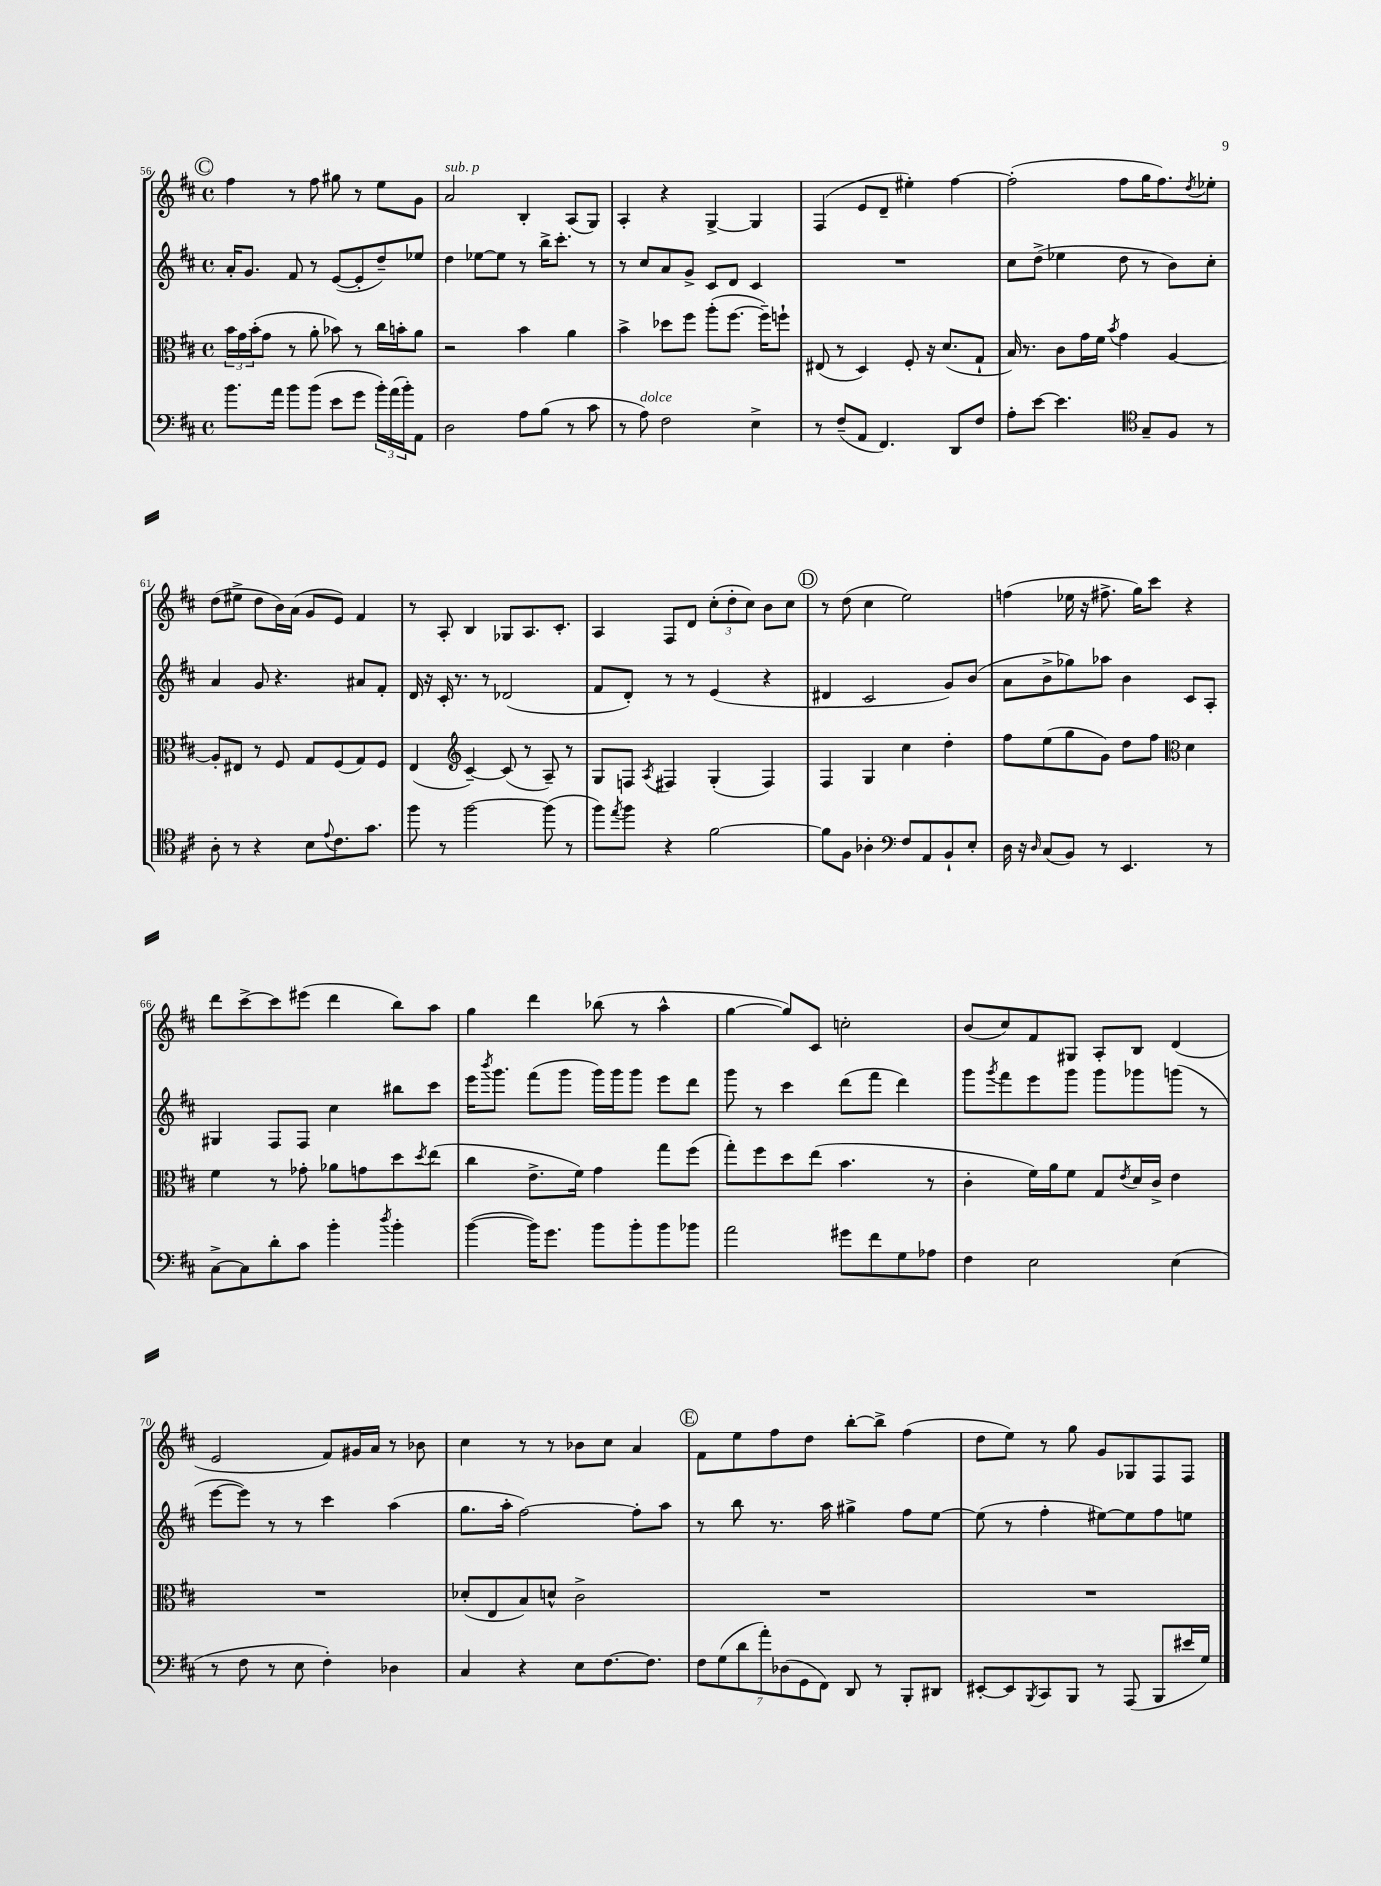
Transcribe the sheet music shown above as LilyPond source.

<<
\new StaffGroup <<
\new Staff = "s0" {
    \clef treble \key d \major \defaultTimeSignature \time 4/4
    \mark \markup { \circle "C" } fis''4 r8 fis''8 gis''8 r8 e''8 g'8 |
    a'2^\markup { \italic "sub. p" } b4-. a8( g8) |
    a4-. r4 g4~-> g4 |
    fis4( e'8 d'8-- eis''4-.) fis''4~ |
    fis''2-.( fis''8 g''16 fis''8.) \acciaccatura { d''8 } ees''8-. |
    d''8( eis''8-> d''8 b'16) a'16( g'8 e'8) fis'4 |
    r8 a8-. b4 ges8 a8. cis'8.-. |
    a4 fis8 d'8 \tuplet 3/2 { cis''8-.( d''8-. cis''8) } b'8 cis''8 |
    \mark \markup { \circle "D" } r8 d''8( cis''4 e''2) |
    f''4( ees''16 r16 fis''8.-> g''16) cis'''8 r4 |
    d'''8 cis'''8~-> cis'''8 eis'''8( d'''4 b''8) a''8 |
    g''4 d'''4 bes''8( r8 a''4-^ |
    g''4~ g''8) cis'8 c''2-. |
    b'8( cis''8) fis'8 gis8 a8-. b8 d'4( |
    e'2 fis'8) gis'16 a'16 r8 bes'8 |
    cis''4 r8 r8 bes'8 cis''8 a'4 |
    \mark \markup { \circle "E" } fis'8 e''8 fis''8 d''8 b''8~-. b''8-> fis''4( |
    d''8 e''8) r8 g''8 g'8 ges8 fis8 fis8 \bar "|." |
}
\new Staff = "s1" {
    \clef treble \key d \major \defaultTimeSignature \time 4/4
    \mark \markup { \circle "C" } a'16-. g'8. fis'8 r8 e'8~( e'8-. d''8--) ees''8 |
    d''4 ees''8~ ees''8 r8 b''16-> cis'''8.-. r8 |
    r8 cis''8 a'8 g'8-> cis'8 d'8 cis'4 |
    R1 |
    cis''8 d''8->( ees''4 d''8 r8 b'8) cis''8-. |
    a'4 g'8 r4. ais'8 fis'8-. |
    d'16 r16 cis'16-. r8. r8 des'2( |
    fis'8 d'8-.) r8 r8 e'4( r4 |
    \mark \markup { \circle "D" } dis'4 cis'2 g'8) b'8( |
    a'8 b'8-> ges''8) aes''8 b'4 cis'8 a8-. |
    gis4 fis8 fis8 cis''4 bis''8 cis'''8 |
    e'''16 \acciaccatura { b'''8 } g'''8. fis'''8( g'''8 g'''16) g'''16 g'''8 e'''8 d'''8 |
    g'''8 r8 cis'''4 d'''8( fis'''8 d'''4) |
    g'''8 \acciaccatura { g'''8 } fis'''8 e'''8 g'''8 g'''8 ges'''8 g'''8( r8 |
    e'''8~ e'''8) r8 r8 cis'''4 a''4( |
    g''8. a''16-. fis''2~) fis''8-. a''8 |
    \mark \markup { \circle "E" } r8 b''8 r8. a''16 gis''4-> fis''8 e''8~ |
    e''8( r8 fis''4-. eis''8~) eis''8 fis''8 e''8 \bar "|." |
}
\new Staff = "s2" {
    \clef alto \key d \major \defaultTimeSignature \time 4/4
    \mark \markup { \circle "C" } \tuplet 3/2 { b'16 g'16 b'16-.( } g'8 r8 a'8-. bes'8) r8 cis''16 b'16-. a'8 |
    r2 b'4 a'4 |
    b'4-> des''8 fis''8 a''8-.( fis''8.~ fis''16--) f''8-! |
    eis8( r8 d4) fis8-. r16 d'8.( g8-! |
    b16) r8. cis'8 g'16 fis'16 \acciaccatura { b'8 } g'4 a4~ |
    a8-. eis8 r8 fis8 g8 fis8( g8) fis8 |
    e4( \clef treble cis'4~--) cis'8( r8 a8--) r8 |
    g8 f8 \acciaccatura { a8 } fis4 g4-.( fis4) |
    \mark \markup { \circle "D" } fis4 g4 cis''4 d''4-. |
    fis''8 e''8( g''8 g'8) d''8 fis''8 \clef alto d'4 |
    fis'4 r8 ges'8-. aes'8 g'8 d''8 \acciaccatura { d''8 } e''8( |
    cis''4 e'8.-> fis'16) g'4 g''8 fis''8( |
    g''8-.) fis''8 d''8 e''8( b'4. r8 |
    cis'4-. fis'16) a'16 fis'8 g8 \acciaccatura { e'8 } d'16 cis'16-> e'4 |
    R1 |
    des'8-.( e8 b8) d'8-^ cis'2-> |
    \mark \markup { \circle "E" } R1 |
    R1 \bar "|." |
}
\new Staff = "s3" {
    \clef bass \key d \major \defaultTimeSignature \time 4/4
    \mark \markup { \circle "C" } b'8. a'16 b'8 b'8( e'8 g'8 \tuplet 3/2 { b'16-.) a'16( b'16-.) } a,8 |
    d2 a8 b8( r8 cis'8 |
    r8 a8^\markup { \italic "dolce" }) fis2 e4-> |
    r8 fis8--( a,8 fis,4.) d,8 fis8 |
    a8-. e'8~ e'4. \clef tenor g8-- fis8 r8 |
    a8-. r8 r4 b8 \appoggiatura { e'8 } cis'8. g'8. |
    fis''8 r8 fis''2~ fis''8( r8 |
    fis''8) \acciaccatura { e''8 } fis''8 r4 fis'2~ |
    \mark \markup { \circle "D" } fis'8 fis8 aes4-. \clef bass fis8 a,8 b,8-! e8-. |
    d16 r16 \grace { d16 } cis8( b,8) r8 e,4. r8 |
    cis8~-> cis8 d'8-. cis'8 b'4-. \acciaccatura { d''8 } b'4-. |
    b'4~( b'16) g'8. b'8 b'8-. b'8 bes'8 |
    a'2 gis'8 fis'8 g8 aes8 |
    fis4 e2 e4( |
    r8 fis8 r8 e8 fis4-.) des4 |
    cis4 r4 e8 fis8.~ fis8. |
    \mark \markup { \circle "E" } \tuplet 7/4 { fis8 g8( d'8 a'8-.) des8( g,8 fis,8) } d,8 r8 b,,8-. dis,8 |
    eis,8~-. eis,8 \acciaccatura { b,,8 } cis,8 b,,8 r8 a,,8( b,,8 eis'16 g16) \bar "|." |
}
>>
>>
\layout { \context { \Score currentBarNumber = #56 } }
